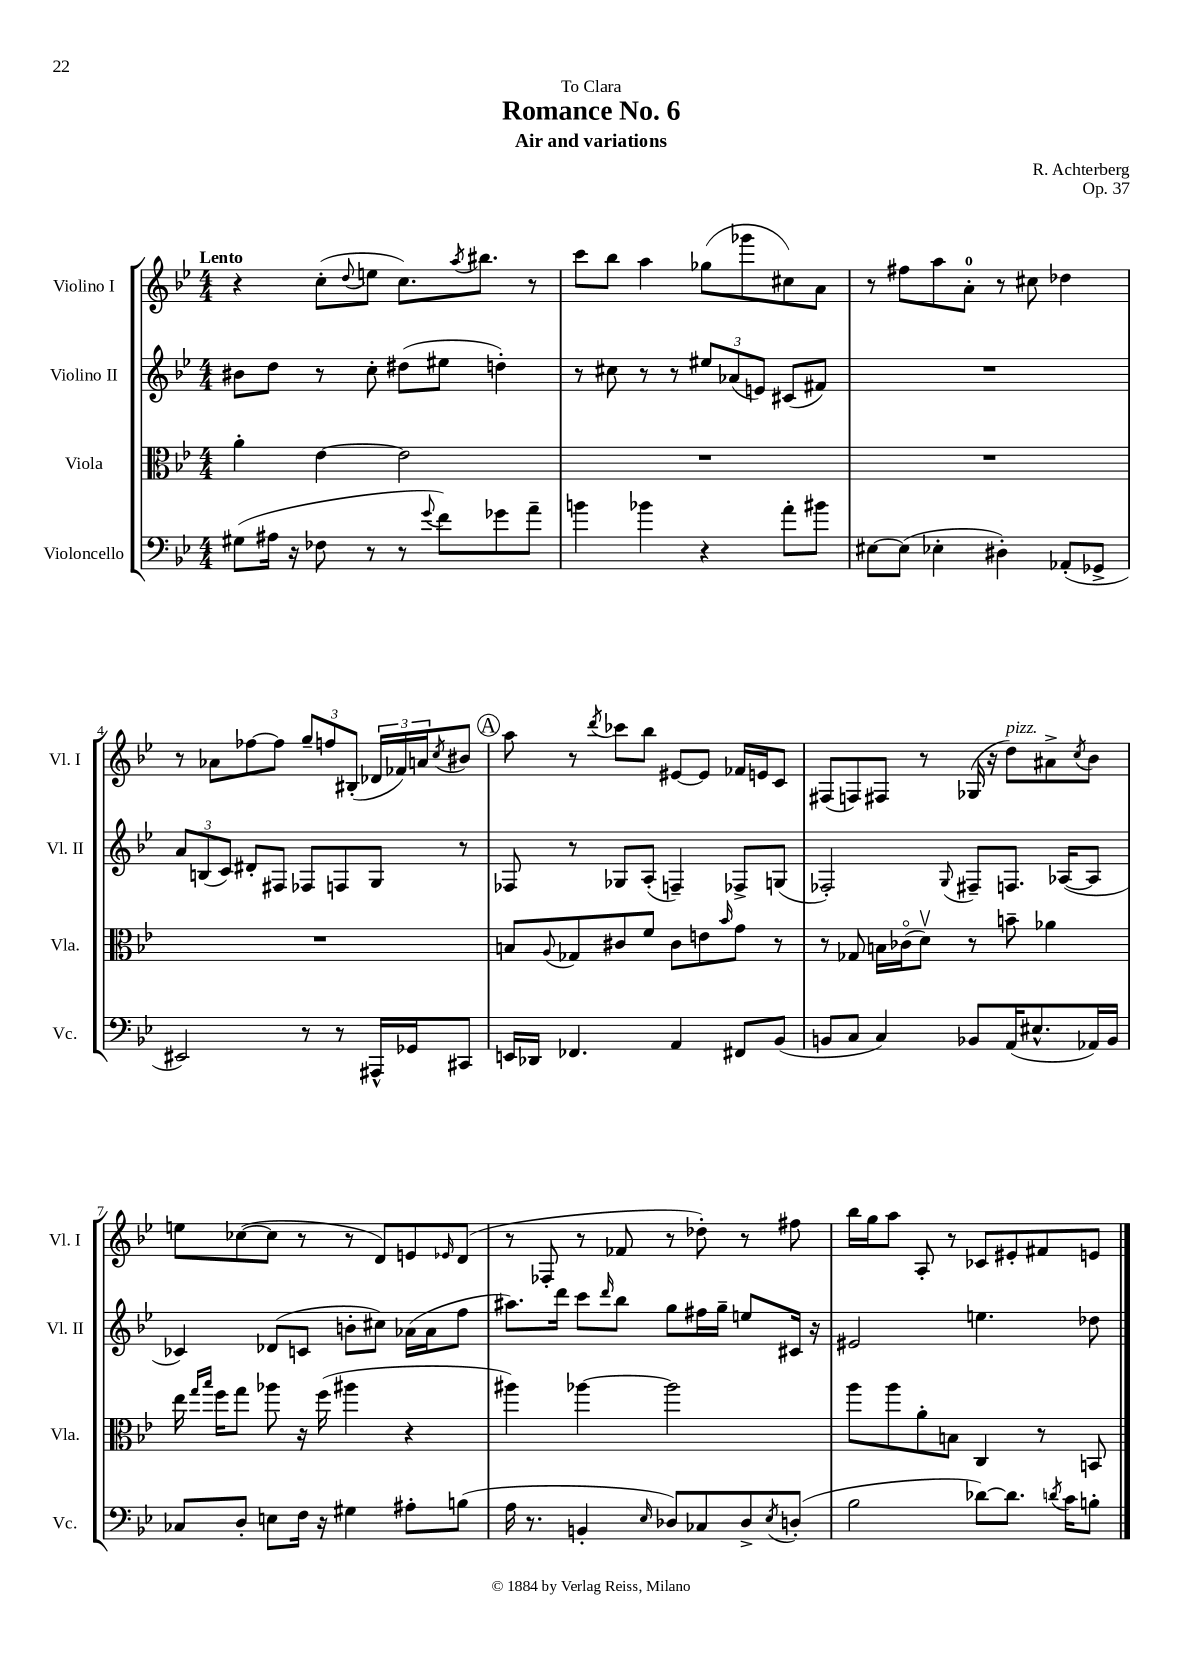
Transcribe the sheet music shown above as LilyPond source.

\header { title = "Romance No. 6" composer = "R. Achterberg" subtitle = "Air and variations" dedication = "To Clara" opus = "Op. 37" }
<<
\new StaffGroup <<
\new Staff = "s0" \with { instrumentName = "Violino I" shortInstrumentName = "Vl. I" } {
    \clef treble \key bes \major \numericTimeSignature \time 4/4 \tempo "Lento"
    r4 c''8-.( \appoggiatura { d''8 } e''8 c''8.) \acciaccatura { a''8 } bis''8. r8 |
    c'''8 bes''8 a''4 ges''8( ges'''8 cis''8) a'8 |
    r8 fis''8 a''8 a'8-0-. r8 cis''8 des''4 |
    r8 aes'8 fes''8~ fes''8 \tuplet 3/2 { g''8-- f''8 bis8-.( } \tuplet 3/2 { des'16 fes'16) a'16 } \acciaccatura { c''8 } bis'8 |
    \mark \markup { \circle "A" } a''8 r8 \acciaccatura { d'''8 } ces'''8 bes''8 eis'8~ eis'8 fes'16 e'16 c'8 |
    fis8( f8) fis8 r8 ges16( r16 d''8^\markup { \italic "pizz." }) ais'8-> \acciaccatura { c''8 } bes'8 |
    e''8 ces''8~( ces''8 r8 r8 d'8) e'8 \grace { ees'16 } d'8( |
    r8 fes8-. r8 fes'8 r8 des''8-.) r8 fis''8 |
    bes''16 g''16 a''8 a8-. r8 ces'8 eis'8-. fis'8 e'8 \bar "|." |
}
\new Staff = "s1" \with { instrumentName = "Violino II" shortInstrumentName = "Vl. II" } {
    \clef treble \key bes \major \numericTimeSignature \time 4/4
    bis'8 d''8 r8 c''8-. dis''8( eis''8 d''4-.) |
    r8 cis''8 r8 r8 \tuplet 3/2 { eis''8 aes'8( e'8) } cis'8( fis'8) |
    R1 |
    \tuplet 3/2 { a'8 b8( c'8) } dis'8-. fis8 fes8 f8 g8 r8 |
    \mark \markup { \circle "A" } fes8 r8 ges8 a8-.( f4--) fes8-> g8( |
    fes2-.) \appoggiatura { g8 } fis8-- f8. aes16~( aes8 |
    ces'4) des'8( c'8 b'8-. cis''8) aes'16( aes'16 f''8 |
    ais''8.) d'''16 c'''8 \grace { d'''16 } bes''8 g''8 fis''16 g''16-- e''8 cis'16 r16 |
    eis'2 e''4. des''8 \bar "|." |
}
\new Staff = "s2" \with { instrumentName = "Viola" shortInstrumentName = "Vla." } {
    \clef alto \key bes \major \numericTimeSignature \time 4/4
    a'4-. ees'4~ ees'2 |
    R1 |
    R1 |
    R1 |
    \mark \markup { \circle "A" } b8 \appoggiatura { a8 } ges8 cis'8 f'8 cis'8 e'8 \grace { bes'16 } g'8 r8 |
    r8 ges8 b16 ces'16\flageolet( d'8\upbow) r8 b'8-- aes'4 |
    ees''16 \grace { g''16 bes''16 } f''16 g''8 aes''8 r16 f''16( ais''4 r4 |
    ais''4) aes''4~ aes''2 |
    a''8 a''8 a'8-. b8 c4 r8 b,8 \bar "|." |
}
\new Staff = "s3" \with { instrumentName = "Violoncello" shortInstrumentName = "Vc." } {
    \clef bass \key bes \major \numericTimeSignature \time 4/4
    gis8( ais16 r16 fes8 r8 r8 \appoggiatura { g'8 } f'8) ges'8 a'8-- |
    b'4 bes'4 r4 a'8-. bis'8 |
    eis8~ eis8( ees4-. dis4-.) aes,8-.( ges,8-> |
    eis,2) r8 r8 ais,,16-^ ges,16 cis,8 |
    \mark \markup { \circle "A" } e,16 des,16 fes,4. a,4 fis,8 bes,8( |
    b,8 c8 c4) bes,8 a,16( eis8.-^ aes,16) bes,16 |
    ces8 d8-. e8 f16 r16 gis4 ais8-. b8( |
    a16 r8. b,4-. \grace { ees16 } des8) ces8 des8-> \acciaccatura { ees8 } d8-.( |
    bes2 des'8~) des'8. \acciaccatura { d'8 } c'16 b8-. \bar "|." |
}
>>
>>
